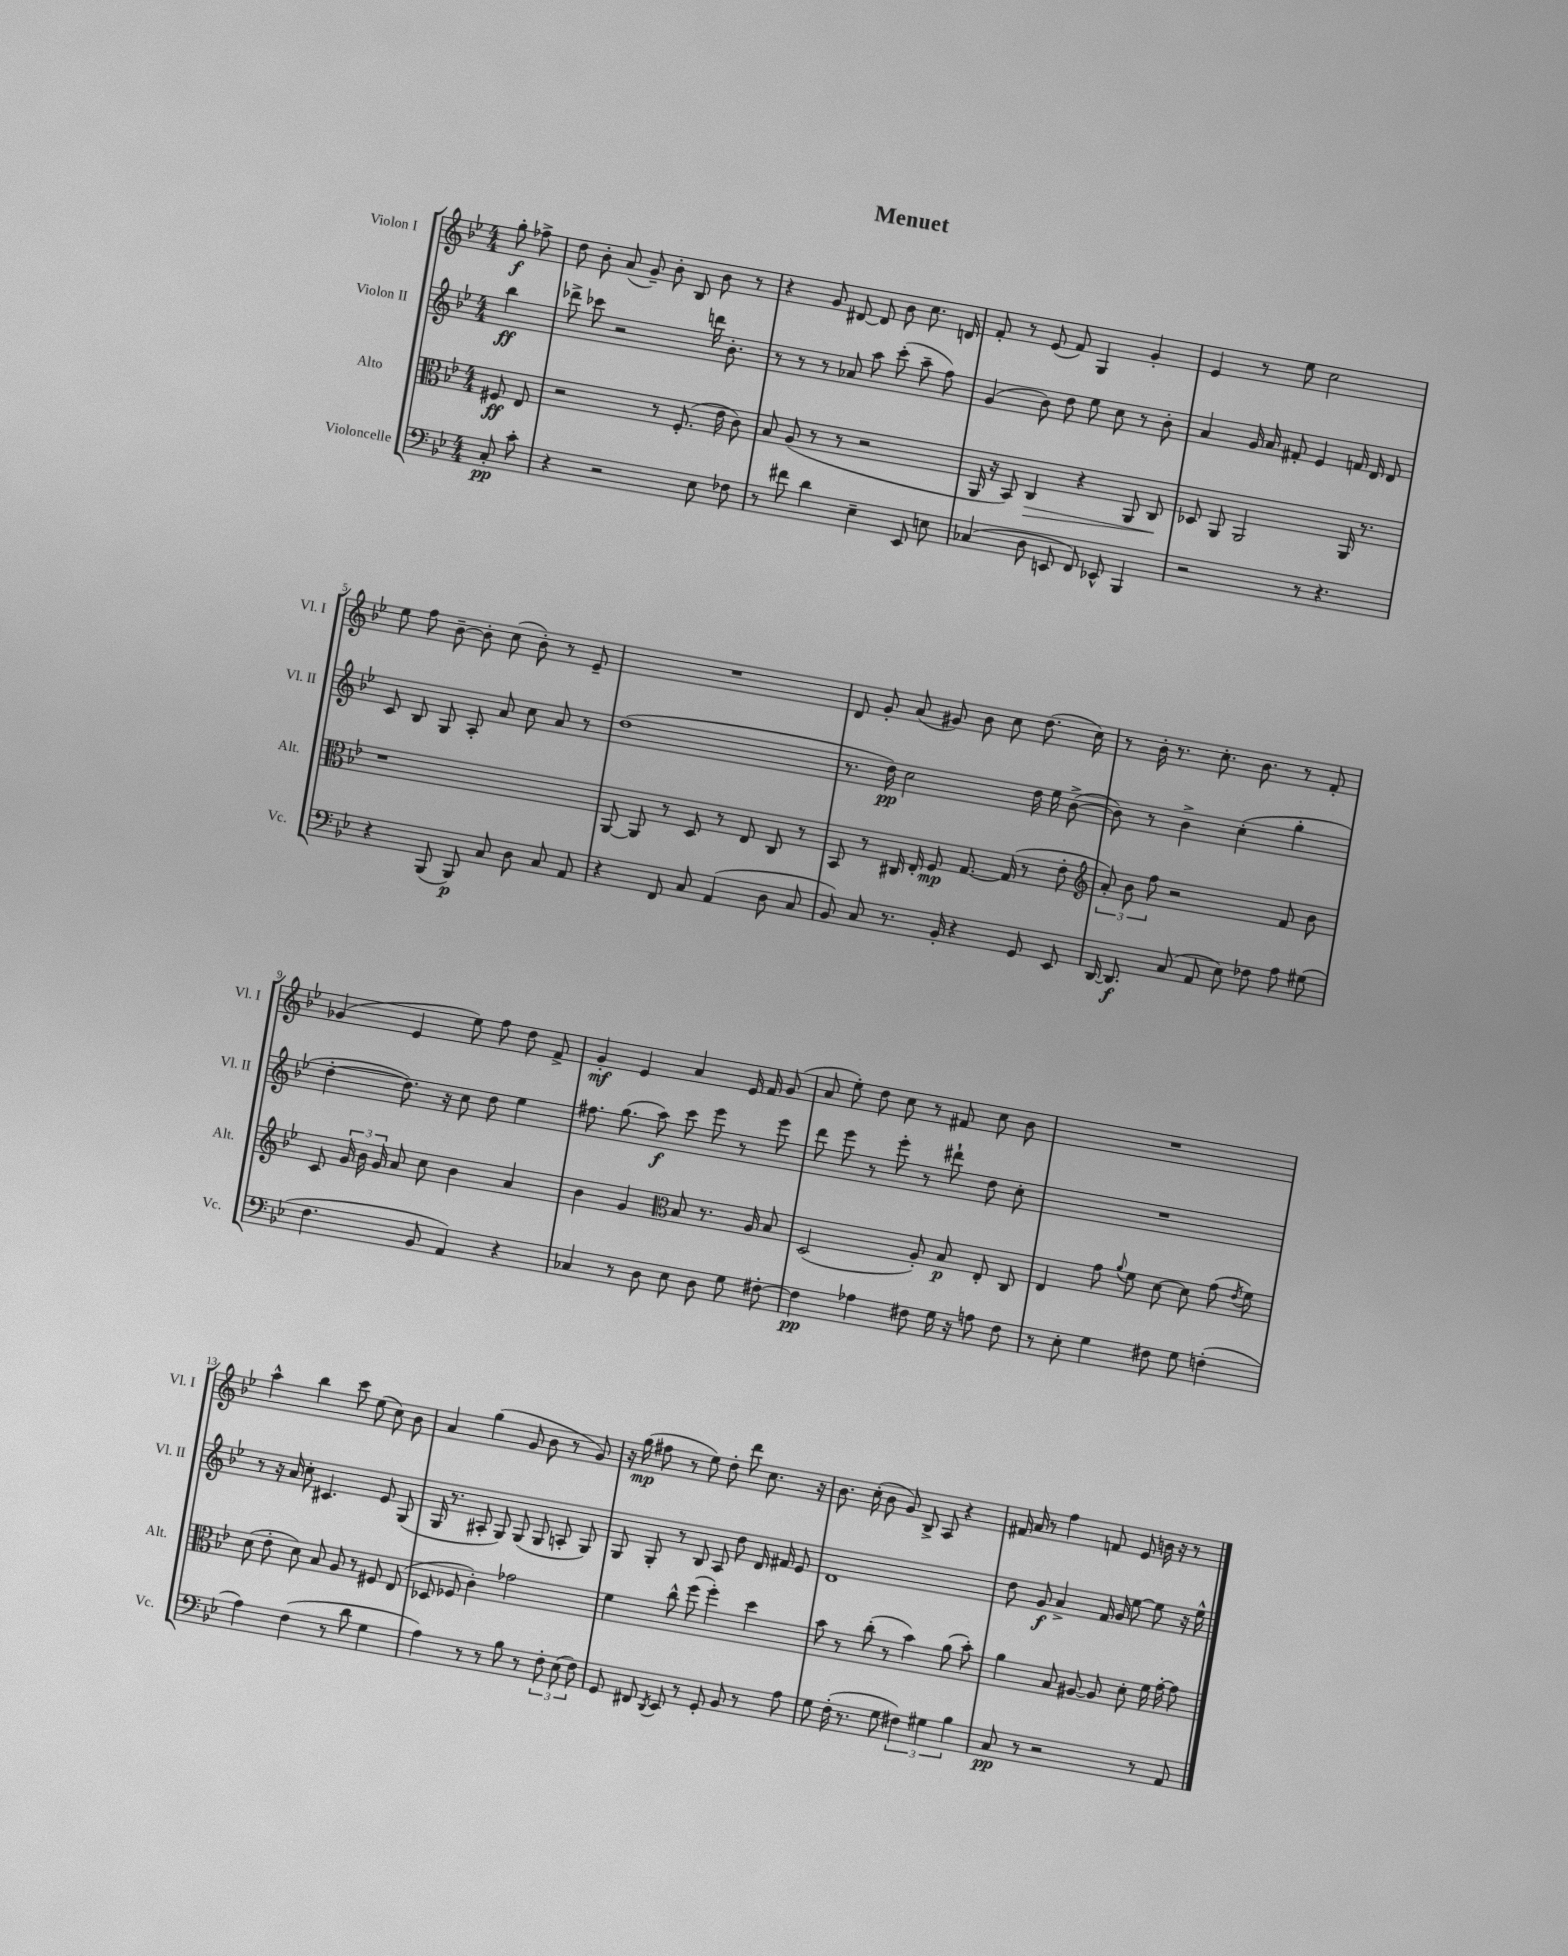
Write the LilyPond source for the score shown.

\header { title = "Menuet" }
<<
\new StaffGroup <<
\new Staff = "s0" \with { instrumentName = "Violon I" shortInstrumentName = "Vl. I" } {
    \clef treble \key bes \major \numericTimeSignature \time 4/4 \partial 4
    \autoBeamOff g''8-.\f fes''8-> |
    d''8 bes'8-. a'8( g'8--) bes'8-. bes8 bes'8 r8 |
    r4 g'8 dis'8~ dis'8 bes'8 c''8. d'16 |
    f'8-. r8 ees'8( f'8) g4 g'4-. |
    ees'4 r8 ees''8 c''2 |
    ees''8 f''8 bes'8~-- bes'8-. c''8( bes'8-.) r8 ees'8-- |
    R1 |
    d'8 g'8-. a'8( gis'8) bes'8 c''8 d''8.( c''16) |
    r8 bes'16-. r8. c''8.-. bes'8. r8 f'8-. |
    ges'4( ees'4 ees''8) f''8 d''8 f'8-> |
    g'4-.\mf ees'4 a'4 ees'16 f'16 g'8( |
    a'8 ees''8-.) d''8 c''8 r8 fis'8 c''8 bes'8 |
    R1 |
    a''4-^ bes''4 c'''8 ees''8( c''8) bes'8 |
    a'4 g''4( g'8 bes'8 r8 g'8) |
    r16 g''16\mp( fis''8 r8 ees''8) d''8-. d'''8 c''8. r16 |
    bes'8. c''16-.( bes'8 g'8) bes8-> a8 r4 |
    fis'16 a'16 r8 f''4 f'8 ees'8 b'16 r16 r8 \bar "|." |
}
\new Staff = "s1" \with { instrumentName = "Violon II" shortInstrumentName = "Vl. II" } {
    \clef treble \key bes \major \numericTimeSignature \time 4/4 \partial 4
    \autoBeamOff bes''4\ff |
    des'''8-> ces'''8 r2 d'''16 bes'8.-. |
    r8 r8 r8 aes'8 a''8 c'''8-.( a''8-- f''8) |
    g'4( bes'8) d''8 ees''8 c''8 r8 bes'8-. |
    a'4 g'16 a'16 fis'8-. ees'4 f'16 d'16 d'8 |
    c'8 bes8 g8 a8-. a'8 c''8 a'8 r8 |
    d''1( |
    r8. d''16\pp) c''2 d''16 ees''16 bes'8~->( |
    bes'8) r8 bes'4-> c''4-.( g''4-. |
    d''4~-. d''8.) r16 c''8 d''8 ees''4 |
    fis''8. g''8.( a''8\f) c'''8 ees'''8 r8 ees'''8 |
    d'''8 ees'''8 r8 ees'''8-. r8 dis'''8-! d''8 c''8-. |
    R1 |
    r8 r16 a'16 c''8-. cis'4. ees'8 g8( |
    g16 r8. ais8-. g8) g8( g8 a8-. g8) |
    g8 g8-. r8 bes8 a8 d''8 d'16 fis'16 ees'8 |
    d'1 |
    d''8 g'8\f a'4-> f'16 g'16 ees''8~ ees''8 r16 ees''16-^ \bar "|." |
}
\new Staff = "s2" \with { instrumentName = "Alto" shortInstrumentName = "Alt." } {
    \clef alto \key bes \major \numericTimeSignature \time 4/4 \partial 4
    \autoBeamOff fis8\ff ees8 |
    r2 r8 f8.-.( ees'16 c'8) |
    bes8 a8( r8 r8 r2 |
    a,16 r16 bes,8) c4\> r4 a,8 c8\! |
    des8 a,8 a,2 a,16 r8. |
    r1 |
    a,8~ a,8 r8 d8 r8 ees8 c8 r8 |
    bes,8 r8 cis16 ees16-. f8\mp g8.~ g16( r8 ees'8-. |
    \clef treble \tuplet 3/2 { a'8-.) bes'8 f''8 } r2 f'8 bes'8 |
    c'8 \tuplet 3/2 { g'16 bes'16 g'16 } a'8 c''8 bes'4 a'4 |
    bes'4 g'4 \clef alto bes8 r8. a16 bes8 |
    d2( a8-.) bes8\p ees8-. c8 |
    ees4 g'8 \appoggiatura { a'8 } f'8 d'8~ d'8 g'8( \acciaccatura { ees'8 } f'8) |
    d'8( ees'8-. d'8) bes8 a8 r8 fis8 ees8( |
    des8 fes8 c'4-.) ges'2 |
    f'4 c''8-^ f''8( f''4-.) d''4 |
    bes'8 r8 c''8-.( r8 bes'4) a'8( bes'8-.) |
    a'4 bes8 ais8~ ais8 d'8-. f'16 g'16~-. g'8 \bar "|." |
}
\new Staff = "s3" \with { instrumentName = "Violoncelle" shortInstrumentName = "Vc." } {
    \clef bass \key bes \major \numericTimeSignature \time 4/4 \partial 4
    \autoBeamOff c8-.\pp c'8-. |
    r4 r2 ees8 fes8 |
    r8 fis'8 d'4 ees4-- ees,8 e8 |
    ces4( d8 e,8 f,8) ees,8-^ bes,,4 |
    r2 r8 r4. |
    r4 bes,,8( bes,,8\p) c8 d8 c8 a,8 |
    r4 f,8 c8 a,4( d8 c8 |
    bes,8) c8 r8. bes,16-. r4 g,8 ees,8 |
    d,16~ d,8.\f c8( a,8 ees8) fes8 a8 gis8( |
    f4. bes,8 a,4) r4 |
    ces4 r8 d8 ees8 d8 g8 fis8~-. |
    fis4\pp aes4 fis8 g16 r16 a8 fis8 |
    r8 ees8-. g4 fis8 g8 f4-.( |
    a4) f4( r8 d'8 g4 |
    a4) r8 r8 bes8 r8 \tuplet 3/2 { f8-. ees8( f8) } |
    g,8 fis,8 \acciaccatura { d,8 } ees,8 r8 g,8-. bes,8 r8 a8 |
    g8 f16-.( r8. g8 \tuplet 3/2 { fis4) gis4 bes4 } |
    c8\pp r8 r2 r8 a,8 \bar "|." |
}
>>
>>
